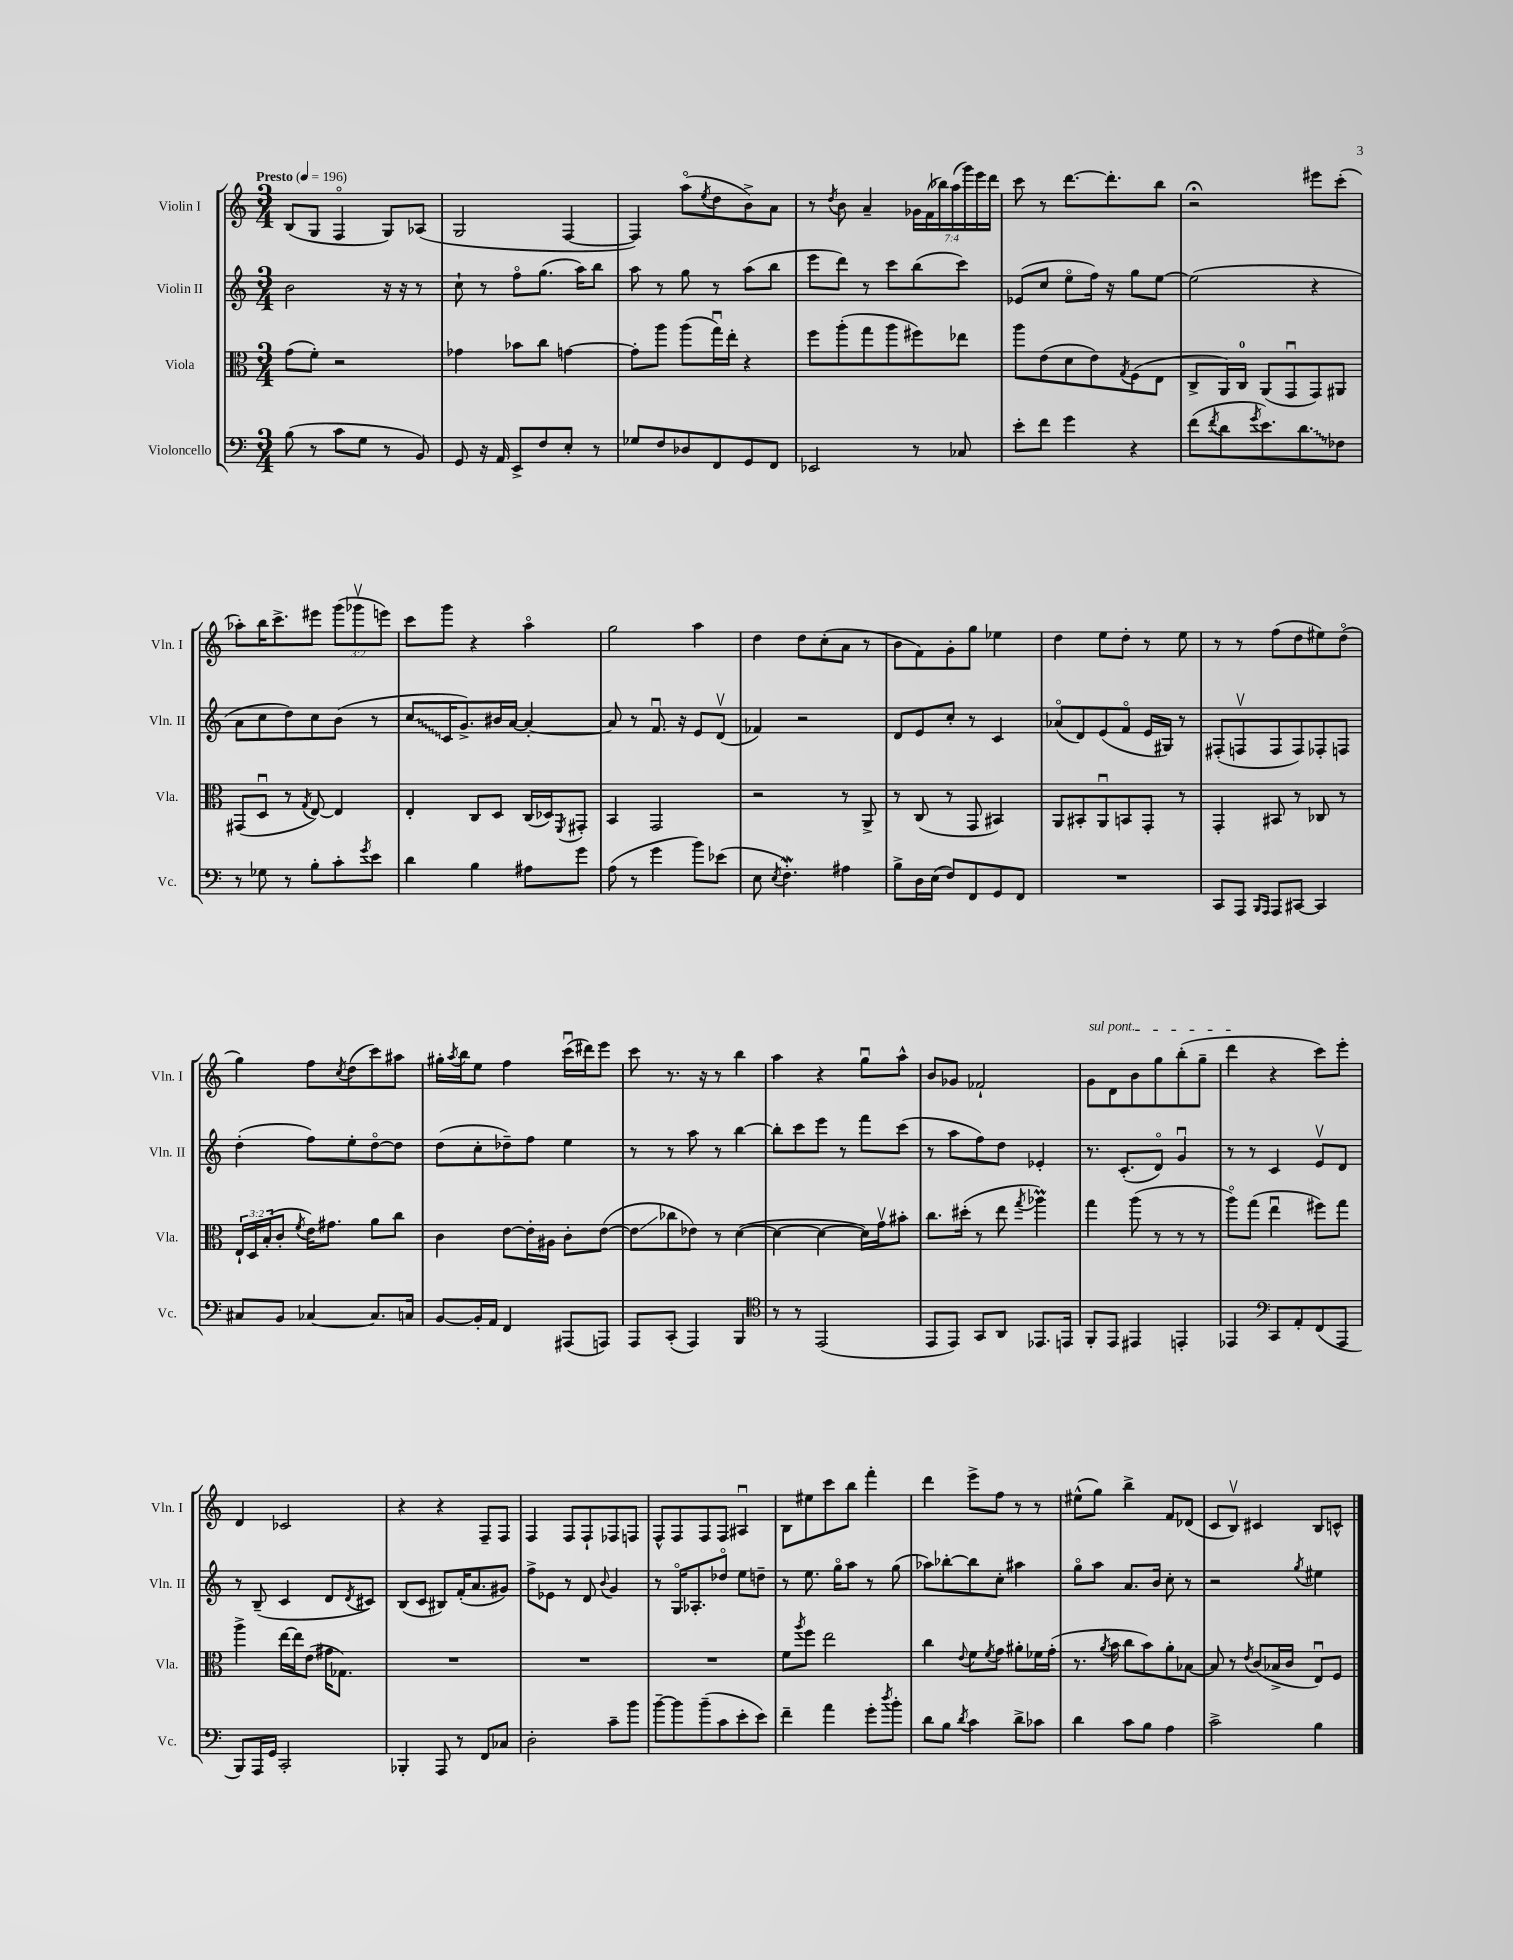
<<
\new StaffGroup <<
\new Staff = "s0" \with { instrumentName = "Violin I" shortInstrumentName = "Vln. I" } {
    \clef treble \key c \major \numericTimeSignature \time 3/4 \override Staff.TupletNumber.text = #tuplet-number::calc-fraction-text \tempo "Presto" 4 = 196
    b8( g8 f4\flageolet g8) aes8( |
    g2 f4~ |
    f4) a''8\flageolet( \acciaccatura { e''8 } d''8 b'8->) a'8 |
    r8 \acciaccatura { d''8 } b'8 a'4-- \tuplet 7/4 { ges'16 f'16( bes''16) a''16( g'''16) e'''16 d'''16 } |
    c'''8 r8 d'''8.~ d'''8.-. b''8 |
    r2\fermata eis'''8 c'''8-.( |
    aes''8-.) b''16 c'''8.-> eis'''8 \tuplet 3/2 { g'''8( ges'''8\upbow e'''8) } |
    c'''8 g'''8 r4 a''4\flageolet |
    g''2 a''4 |
    d''4 d''8 c''8-.( a'8 r8 |
    b'8 f'8) g'8-. g''8 ees''4 |
    d''4 e''8 d''8-. r8 e''8 |
    r8 r8 f''8( d''8 eis''8) d''8\flageolet( |
    g''4) f''8 \acciaccatura { c''8 } d''8( c'''8) ais''8 |
    gis''16-. \acciaccatura { a''8 } b''16 e''8 f''4 c'''16\downbow( dis'''16) e'''8 |
    c'''8 r8. r16 r8 b''4 |
    a''4 r4 g''8\downbow a''8-^ |
    b'8 ges'8 fes'2-! |
    \once \override TextSpanner.bound-details.left.text = \markup { \italic "sul pont." } g'8\startTextSpan d'8 b'8 g''8 b''8-.( g''8-- |
    d'''4\stopTextSpan r4 c'''8) e'''8-. |
    d'4 ces'2 |
    r4 r4 f8-- f8 |
    f4 f8 f8-! fes8 f8 |
    f8-^ f8 f8 f8 ais4\downbow |
    b8 eis''8 c'''8 b''8 f'''4-. |
    d'''4 e'''8-> f''8 r8 r8 |
    eis''8-^( g''8) b''4-> f'8 des'8( |
    c'8 b8\upbow) cis'4 b8 c'8-^ \bar "|." |
}
\new Staff = "s1" \with { instrumentName = "Violin II" shortInstrumentName = "Vln. II" } {
    \clef treble \key c \major \numericTimeSignature \time 3/4
    b'2 r16 r16 r8 |
    c''8-! r8 f''8\flageolet g''8.( a''16) b''8 |
    a''8 r8 g''8 r8 a''8( b''8 |
    e'''8 d'''8) r8 c'''8 b''8( c'''8) |
    ees'8( c''8 e''8\flageolet f''16) r16 g''8 e''8~ |
    e''2( r4 |
    a'8 c''8 d''8) c''8 b'8( r8 |
    \once \override Glissando.style = #'zigzag c''8\glissando c'16 g'8.->) bis'16 a'16~ a'4~-. |
    a'8 r8 f'8.\downbow r16 e'8 d'8\upbow( |
    fes'4) r2 |
    d'8 e'8 c''8-. r8 c'4 |
    aes'8\flageolet( d'8) e'8( f'8\flageolet e'16 gis16) r8 |
    fis8-.( f8\upbow f8 f8) fes8-. f8 |
    d''4-.( f''8) e''8-. d''8~\flageolet d''8 |
    d''8( c''8-. des''8--) f''8 e''4 |
    r8 r8 a''8 r8 b''4~ |
    b''8-. c'''8 e'''8 r8 f'''8 c'''8( |
    r8 a''8 f''8) d''8 ees'4-. |
    r8. c'8.-.( d'8\flageolet) g'4\downbow |
    r8 r8 c'4 e'8\upbow d'8 |
    r8 b8--( c'4 d'8 \acciaccatura { d'8 } cis'8) |
    b8( c'8 bis8) f'16-.( a'8. gis'8) |
    f''8-> ees'8 r8 d'8 \appoggiatura { b'8 } g'4 |
    r8 g16\flageolet aes8.-. des''8\flageolet e''8 d''8-- |
    r8 e''8. g''16\flageolet a''8 r8 g''8( |
    aes''8) bes''8~-. bes''8 c''8-. ais''4 |
    g''8\flageolet a''8 a'8. b'16 c''8-. r8 |
    r2 \acciaccatura { g''8 } eis''4 \bar "|." |
}
\new Staff = "s2" \with { instrumentName = "Viola" shortInstrumentName = "Vla." } {
    \clef alto \key c \major \numericTimeSignature \time 3/4 \override Staff.TupletNumber.text = #tuplet-number::calc-fraction-text
    g'8( f'8-.) r2 |
    ges'4 bes'8 c''8 g'4~ |
    g'8-. a''8 a''8( g''16\downbow) e''16-. r4 |
    f''8 a''8-.( g''8 a''8 fis''8) ees''8 |
    a''8 e'8( d'8 e'8) \acciaccatura { g8 } f8( e8 |
    c8-> a,16) c16-0 a,8( g,8\downbow g,8) ais,8 |
    gis,8( d8\downbow r8 \acciaccatura { g8 } e8~) e4 |
    e4-. c8 d8 c16( des16) \acciaccatura { f,8 } gis,8-. |
    b,4 g,2 |
    r2 r8 a,8-> |
    r8 c8( r8 g,8 bis,4) |
    a,8 bis,8-. a,8\downbow b,8 g,8-. r8 |
    g,4-. bis,8 r8 ces8 r8 |
    \tuplet 3/2 { e16-! d16 b16-.( } c'8-. \acciaccatura { f'8 } e'16) gis'8. a'8 c''8 |
    c'4 e'8~ e'16-. ais16 c'8-. e'8~( |
    e'8\glissando ces''8 ees'8) r8 d'4~( |
    d'4~ d'4~ d'16) g'16\upbow bis'8-. |
    c''8. dis''16-.( r8 e''8 \acciaccatura { g''8 } aes''4\prall) |
    g''4 a''8( r8 r8 r8 |
    a''8\flageolet) g''8( e''4\downbow fis''8) g''8 |
    a''4-> e''16~ e''16 e'8( gis'16 ges8.) |
    R2. |
    R2. |
    R2. |
    f'8 \acciaccatura { a''8 } f''8 e''2 |
    c''4 \appoggiatura { e'8 } f'8 \acciaccatura { f'8 } g'8 ais'8-. fes'16 g'16-.( |
    r8. \acciaccatura { a'8 } b'16 c''8 b'8) a'8-. bes8~ |
    bes8 r8 \acciaccatura { e'8 } c'8( bes16-> c'16 e8\downbow) f8 \bar "|." |
}
\new Staff = "s3" \with { instrumentName = "Violoncello" shortInstrumentName = "Vc." } {
    \clef bass \key c \major \numericTimeSignature \time 3/4
    b8( r8 c'8 g8 r8 b,8) |
    g,8 r16 a,16 e,8-> f8 e8-. r8 |
    ges8 f8 des8 f,8 g,8 f,8 |
    ees,2 r8 ces8 |
    e'8-. f'8 g'4 r4 |
    f'8( \acciaccatura { f'8 } d'8 \acciaccatura { g'8 } e'8.) \once \override Glissando.style = #'zigzag d'8.\glissando fes8 |
    r8 ges8 r8 b8-. c'8-. \acciaccatura { g'8 } e'8 |
    d'4 b4 ais8 g'8 |
    a8( r8 g'4 b'8) ees'8( |
    e8 \acciaccatura { e8 } f4.-.\mordent) ais4 |
    b8-> d16 e16( f8) f,8 g,8 f,8 |
    R2. |
    c,8 a,,8 \grace { b,,16 a,,16 } a,,8 cis,8~ cis,4 |
    cis8 b,8 ces4~ ces8. c16 |
    b,8~ b,16-. a,16 f,4 ais,,8( a,,8) |
    a,,8 c,8-.( a,,4) b,,4 |
    \clef tenor r8 r8 e,2( |
    e,8 e,8) g,8 a,8 ees,8. e,16 |
    f,8-. e,8 eis,4 e,4-. |
    ees,4 \clef bass c,8 a,8-. f,8( a,,8 |
    b,,8) a,,16 g,16 c,2-. |
    bes,,4-. a,,8 r8 f,8 ces8 |
    d2-. c'8-- b'8 |
    b'8~-- b'8 b'8--( c'8 e'8-. e'8) |
    f'4-- a'4 g'8-. \acciaccatura { d''8 } b'8-. |
    d'8 b8 \acciaccatura { d'8 } c'4 d'8-> ces'8 |
    d'4 c'8 b8 a4 |
    c'2-> b4 \bar "|." |
}
>>
>>
\layout { \context { \Score \remove "Bar_number_engraver" } }
